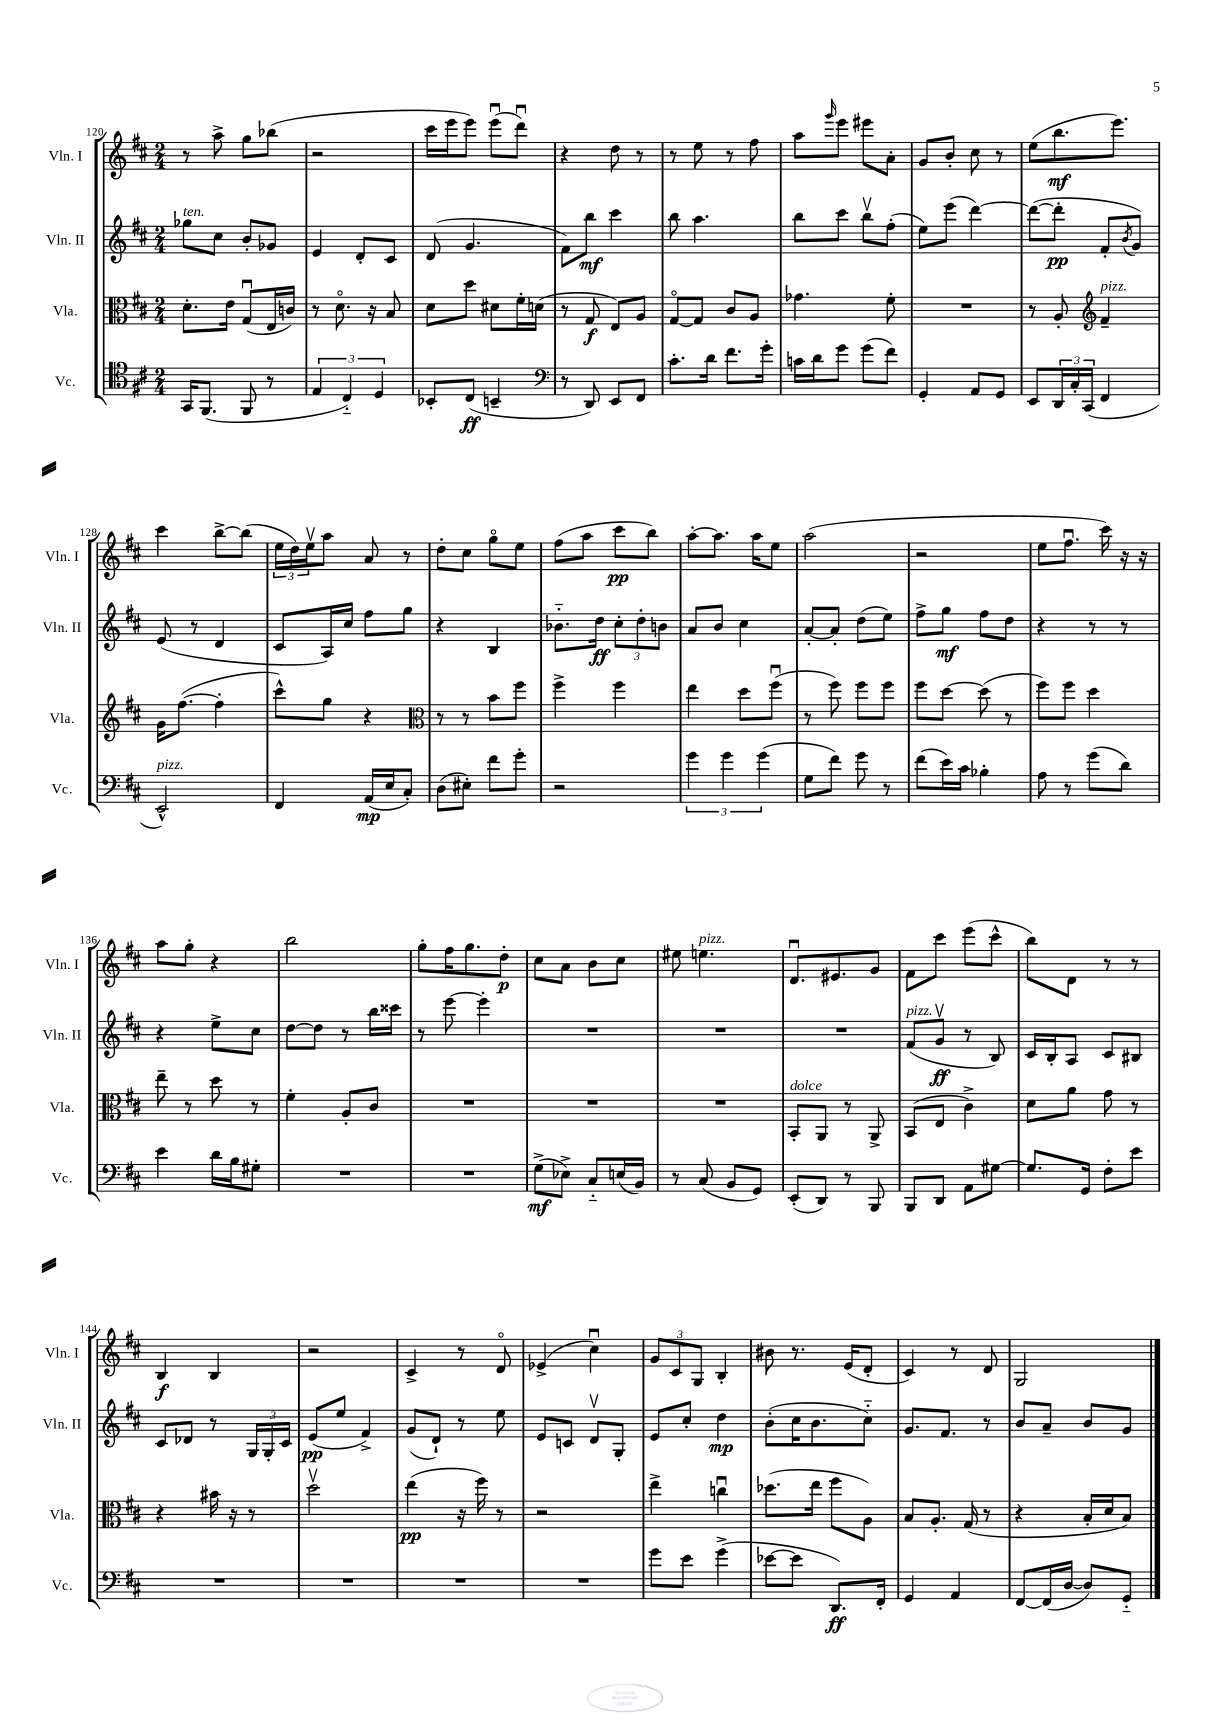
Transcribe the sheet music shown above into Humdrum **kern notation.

**kern	**dynam	**kern	**dynam	**kern	**dynam	**kern	**dynam
*part4	*part4	*part3	*part3	*part2	*part2	*part1	*part1
*staff4	*staff4	*staff3	*staff3	*staff2	*staff2	*staff1	*staff1
*I"Vc.	*	*I"Vla.	*	*I"Vln. II	*	*I"Vln. I	*
*I'Vc.	*	*I'Vla.	*	*I'Vln. II	*	*I'Vln. I	*
*clefC4	*	*clefC3	*	*clefG2	*	*clefG2	*
*k[f#c#]	*	*k[f#c#]	*	*k[f#c#]	*	*k[f#c#]	*
*M2/4	*	*M2/4	*	*M2/4	*	*M2/4	*
=120	=120	=120	=120	=120	=120	=120	=120
!	!	!	!	!LO:TX:a:i:t=ten.	!	!	!
16GG/KL	.	8.d'\L	.	8gg-X\L	.	8r	.
(8.FF#/J	.	.	.	.	.	.	.
.	.	.	.	8cc#\J	.	8aa^\	.
.	.	16e\Jk	.	.	.	.	.
8FF#/	.	(8Gu/L	.	8b'/L	.	8gg\L	.
8r	.	16E/L	.	8g-X/J	.	(8bb-X\J	.
.	.	16cn/JJ)	.	.	.	.	.
=121	=121	=121	=121	=121	=121	=121	=121
6E/	.	8r	.	4e/	.	2r	.
.	.	8.d\	.	.	.	.	.
6C#/)	.	.	.	.	.	.	.
.	.	.	.	8d'/L	.	.	.
.	.	16r	.	.	.	.	.
6D/	.	.	.	.	.	.	.
.	.	8B/	.	8c#/J	.	.	.
=122	=122	=122	=122	=122	=122	=122	=122
8BB-X'/L	.	8d\L	.	(8d/	.	16ccc#\LL	.
.	.	.	.	.	.	16eee\J	.
(8C#/J	ff	8dd\J	.	4.g/	.	8eee\J)	.
4BBn~/	.	8d#X\L	.	.	.	(8eeeu\L	.
.	.	16f#'\L	.	.	.	8dddu\J)	.
.	.	(16dn\JJ	.	.	.	.	.
=123	=123	=123	=123	=123	=123	=123	=123
*clefF4	*	*	*	*	*	*	*
8r	.	8r	.	8f#\L)	.	4r	.
8DD/)	.	8G/	f	8bb\J	mf	.	.
8EE/L	.	8E/L)	.	4ccc#\	.	8dd\	.
8FF#/J	.	8A/J	.	.	.	8r	.
=124	=124	=124	=124	=124	=124	=124	=124
8.c#'\L	.	[8G/L	.	8bb\	.	8r	.
.	.	8G/J]	.	4.aa\	.	8ee\	.
16d\Jk	.	.	.	.	.	.	.
8.f#\L	.	8c#/L	.	.	.	8r	.
.	.	8A/J	.	.	.	8ff#\	.
16g'\Jk	.	.	.	.	.	.	.
=125	=125	=125	=125	=125	=125	=125	=125
16cn\LL	.	4.g-X\	.	8bb\L	.	8aa\L	.
16d\J	.	.	.	.	.	.	.
.	.	.	.	.	.	16qqggg/	.
8g\J	.	.	.	8ccc#\J	.	8eee\J	.
(8g\L	.	.	.	8bbv\L	.	8eee#X\L	.
8f#\J)	.	8f#'\	.	(8ff#'\J	.	8a'\J	.
=126	=126	=126	=126	=126	=126	=126	=126
4GG'/	.	2r	.	8ee\L)	.	8g/L	.
.	.	.	.	(8eee\J	.	8b'/J	.
8AA/L	.	.	.	[4ddd\)	.	8cc#\	.
8GG/J	.	.	.	.	.	8r	.
=127	=127	=127	=127	=127	=127	=127	=127
8EE/L	.	8r	.	(8ddd\L_	.	(8ee\L	.
24DD/L	.	8A'/	.	8ddd'\J]	pp	8.bb\	mf
24C#'/	.	.	.	.	.	.	.
(24CC#/JJ	.	.	.	.	.	.	.
*	*	*clefG2	*	*	*	*	*
!	!	!LO:TX:a:i:t=pizz.	!	!	!	!	!
4FF#/	.	4f#~/	.	8f#'/L	.	.	.
.	.	.	.	.	.	8.eee\J)	.
.	.	.	.	8qb/	.	.	.
.	.	.	.	8g/J)	.	.	.
!!LO:LB:g=z
=128	=128	=128	=128	=128	=128	=128	=128
!LO:TX:a:i:t=pizz.	!	!	!	!	!	!	!
2EE^^/)	.	16g\KL	.	(8e/	.	4ccc#\	.
.	.	([8.ff#\J	.	.	.	.	.
.	.	.	.	8r	.	.	.
.	.	4ff#'\]	.	4d/	.	[8bb^\L	.
.	.	.	.	.	.	(8bb\J]	.
=129	=129	=129	=129	=129	=129	=129	=129
4FF#/	.	8ccc#^^\L)	.	8c#/L	.	24ee\LL	.
.	.	.	.	.	.	24dd\)	.
.	.	.	.	.	.	24eev\J	.
.	.	8gg\J	.	16A/L)	.	8aa\J	.
.	.	.	.	16cc#/JJ	.	.	.
(16AA/LL	mp	4r	.	8ff#\L	.	8a/	.
16E/J	.	.	.	.	.	.	.
8C#'/J)	.	.	.	8gg\J	.	8r	.
=130	=130	=130	=130	=130	=130	=130	=130
*	*	*clefC3	*	*	*	*	*
(8D\L	.	8r	.	4r	.	8dd'\L	.
8E#X'\J)	.	8r	.	.	.	8cc#\J	.
8f#\L	.	8b\L	.	4B/	.	8gg\L	.
8g'\J	.	8ff#\J	.	.	.	8ee\J	.
=131	=131	=131	=131	=131	=131	=131	=131
2r	.	4ff#^\	.	8.b-X\L	.	(8ff#\L	.
.	.	.	.	.	.	8aa\J	.
.	.	.	.	16dd\Jk	ff	.	.
.	.	4ff#\	.	12cc#'\L	.	8ccc#\L	pp
.	.	.	.	12dd'\	.	.	.
.	.	.	.	.	.	8bb\J)	.
.	.	.	.	12bn\J	.	.	.
=132	=132	=132	=132	=132	=132	=132	=132
6g\	.	4ee\	.	8a/L	.	[8aa'\L	.
.	.	.	.	8b/J	.	8.aa\J]	.
6g\	.	.	.	.	.	.	.
.	.	8dd\L	.	4cc#\	.	.	.
.	.	.	.	.	.	16aa\KL	.
(6g\	.	.	.	.	.	.	.
.	.	(8ff#u\J	.	.	.	8ee\J	.
=133	=133	=133	=133	=133	=133	=133	=133
8G\L	.	8r	.	[8a'/L	.	(2aa\	.
8f#\J)	.	8ff#\)	.	8a'/J]	.	.	.
8g\	.	8ff#\L	.	(8dd\L	.	.	.
8r	.	8ff#\J	.	8ee\J)	.	.	.
=134	=134	=134	=134	=134	=134	=134	=134
(8f#\L	.	8ff#\L	.	8ff#^\L	.	2r	.
16e\L)	.	[8dd\J	.	8gg\J	mf	.	.
16c#\JJ	.	.	.	.	.	.	.
4B-X'\	.	(8dd\]	.	8ff#\L	.	.	.
.	.	8r	.	8dd\J	.	.	.
=135	=135	=135	=135	=135	=135	=135	=135
8A\	.	8ff#\L)	.	4r	.	8ee\L	.
8r	.	8ff#\J	.	.	.	8.ff#u\J	.
(8g\L	.	4dd\	.	8r	.	.	.
.	.	.	.	.	.	16ccc#\)	.
8d\J)	.	.	.	8r	.	16r	.
.	.	.	.	.	.	16r	.
!!LO:LB:g=z
=136	=136	=136	=136	=136	=136	=136	=136
4e\	.	8ee~\	.	4r	.	8aa\L	.
.	.	8r	.	.	.	8gg'\J	.
16d\LL	.	8dd\	.	8ee^\L	.	4r	.
16B\J	.	.	.	.	.	.	.
8G#X'\J	.	8r	.	8cc#\J	.	.	.
=137	=137	=137	=137	=137	=137	=137	=137
2r	.	4f#'\	.	[8dd\L	.	2bb\	.
.	.	.	.	8dd\J]	.	.	.
.	.	8A'/L	.	8r	.	.	.
.	.	8c#/J	.	16bb\LL	.	.	.
.	.	.	.	16ccc##X\JJ	.	.	.
=138	=138	=138	=138	=138	=138	=138	=138
2r	.	2r	.	8r	.	8gg'\L	.
.	.	.	.	[8eee\	.	16ff#\K	.
.	.	.	.	.	.	8.gg\	.
.	.	.	.	4eee'\]	.	.	.
.	.	.	.	.	.	8dd'\J	p
=139	=139	=139	=139	=139	=139	=139	=139
(8G^\L	mf	2r	.	2r	.	8cc#\L	.
8E-X^\J)	.	.	.	.	.	8a\J	.
8C#/L	.	.	.	.	.	8b\L	.
(16En/L	.	.	.	.	.	8cc#\J	.
16BB/JJ)	.	.	.	.	.	.	.
=140	=140	=140	=140	=140	=140	=140	=140
8r	.	2r	.	2r	.	8ee#X\	.
!	!	!	!	!	!	!LO:TX:a:i:t=pizz.	!
(8C#/	.	.	.	.	.	4.een\	.
8BB/L	.	.	.	.	.	.	.
8GG/J)	.	.	.	.	.	.	.
=141	=141	=141	=141	=141	=141	=141	=141
!	!	!LO:TX:a:i:t=dolce	!	!	!	!	!
(8EE'/L	.	8BB'/L	.	2r	.	8.du/L	.
8DD/J)	.	8AA/J	.	.	.	.	.
.	.	.	.	.	.	8.e#X/	.
8r	.	8r	.	.	.	.	.
8BBB/	.	8AA^/	.	.	.	8g/J	.
=142	=142	=142	=142	=142	=142	=142	=142
!	!	!	!	!LO:TX:a:i:t=pizz.	!	!	!
8BBB/L	.	(8BB/L	.	(8f#/L	.	8f#\L	.
8DD/J	.	8E/J	.	8gv/J	ff	8ccc#\J	.
8AA\L	.	4c#^\)	.	8r	.	(8eee\L	.
[8G#X\J	.	.	.	8B/)	.	8ccc#^^\J	.
=143	=143	=143	=143	=143	=143	=143	=143
8.G#/L]	.	8d\L	.	16c#/LL	.	8bb\L)	.
.	.	.	.	16B'/J	.	.	.
.	.	8a\J	.	8A/J	.	8d\J	.
16GG/Jk	.	.	.	.	.	.	.
8F#'\L	.	8g\	.	8c#/L	.	8r	.
8e\J	.	8r	.	8B#X/J	.	8r	.
!!LO:LB:g=z
=144	=144	=144	=144	=144	=144	=144	=144
2r	.	4r	.	8c#/L	.	4B/	f
.	.	.	.	8d-X/J	.	.	.
.	.	16b#X\	.	8r	.	4B/	.
.	.	16r	.	.	.	.	.
.	.	8r	.	24G/LL	.	.	.
.	.	.	.	24G'/	.	.	.
.	.	.	.	24c#/JJ	.	.	.
=145	=145	=145	=145	=145	=145	=145	=145
2r	.	2ddv\	.	(8e/L	pp	2r	.
.	.	.	.	8ee/J	.	.	.
.	.	.	.	4f#^/)	.	.	.
=146	=146	=146	=146	=146	=146	=146	=146
2r	.	(4ee\	pp	(8g/L	.	4c#^/	.
.	.	.	.	8d`/J)	.	.	.
.	.	16r	.	8r	.	8r	.
.	.	16ff#\)	.	.	.	.	.
.	.	8r	.	8ee\	.	8d/	.
=147	=147	=147	=147	=147	=147	=147	=147
2r	.	2r	.	8e/L	.	(4e-X^/	.
.	.	.	.	8cn/J	.	.	.
.	.	.	.	8dv/L	.	4cc#u\)	.
.	.	.	.	8G'/J	.	.	.
=148	=148	=148	=148	=148	=148	=148	=148
8g\L	.	4ee^\	.	8e/L	.	12g/L	.
.	.	.	.	.	.	12c#/	.
8e\J	.	.	.	8cc#'/J	.	.	.
.	.	.	.	.	.	12G/J	.
(4g^\	.	4ccnu\	.	4dd\	mp	4B'/	.
=149	=149	=149	=149	=149	=149	=149	=149
[8e-X\L	.	(8.dd-X\L	.	(8b'\L	.	8b#X\	.
8e-\J]	.	.	.	16cc#\K	.	8.r	.
.	.	16ee\Jk	.	8.b\	.	.	.
8.DD/L)	ff	8ff#\L	.	.	.	.	.
.	.	.	.	.	.	(16e/KL	.
.	.	8A\J)	.	8cc#\J)	.	8d'/J	.
16FF#'/Jk	.	.	.	.	.	.	.
=150	=150	=150	=150	=150	=150	=150	=150
4GG/	.	8B/L	.	8.g/L	.	4c#/)	.
.	.	8.A'/J	.	.	.	.	.
.	.	.	.	8.f#/J	.	.	.
4AA/	.	.	.	.	.	8r	.
.	.	(16G/	.	.	.	.	.
.	.	8r	.	8r	.	8d/	.
=151	=151	=151	=151	=151	=151	=151	=151
[8FF#/L	.	4r	.	8b/L	.	2G/	.
(16FF#/L]	.	.	.	8a~/J	.	.	.
[16D/JJ	.	.	.	.	.	.	.
8D/L])	.	16B'/LL	.	8b/L	.	.	.
.	.	16d/J	.	.	.	.	.
8GG/J	.	8B/J)	.	8g/J	.	.	.
==	==	==	==	==	==	==	==
*-	*-	*-	*-	*-	*-	*-	*-
